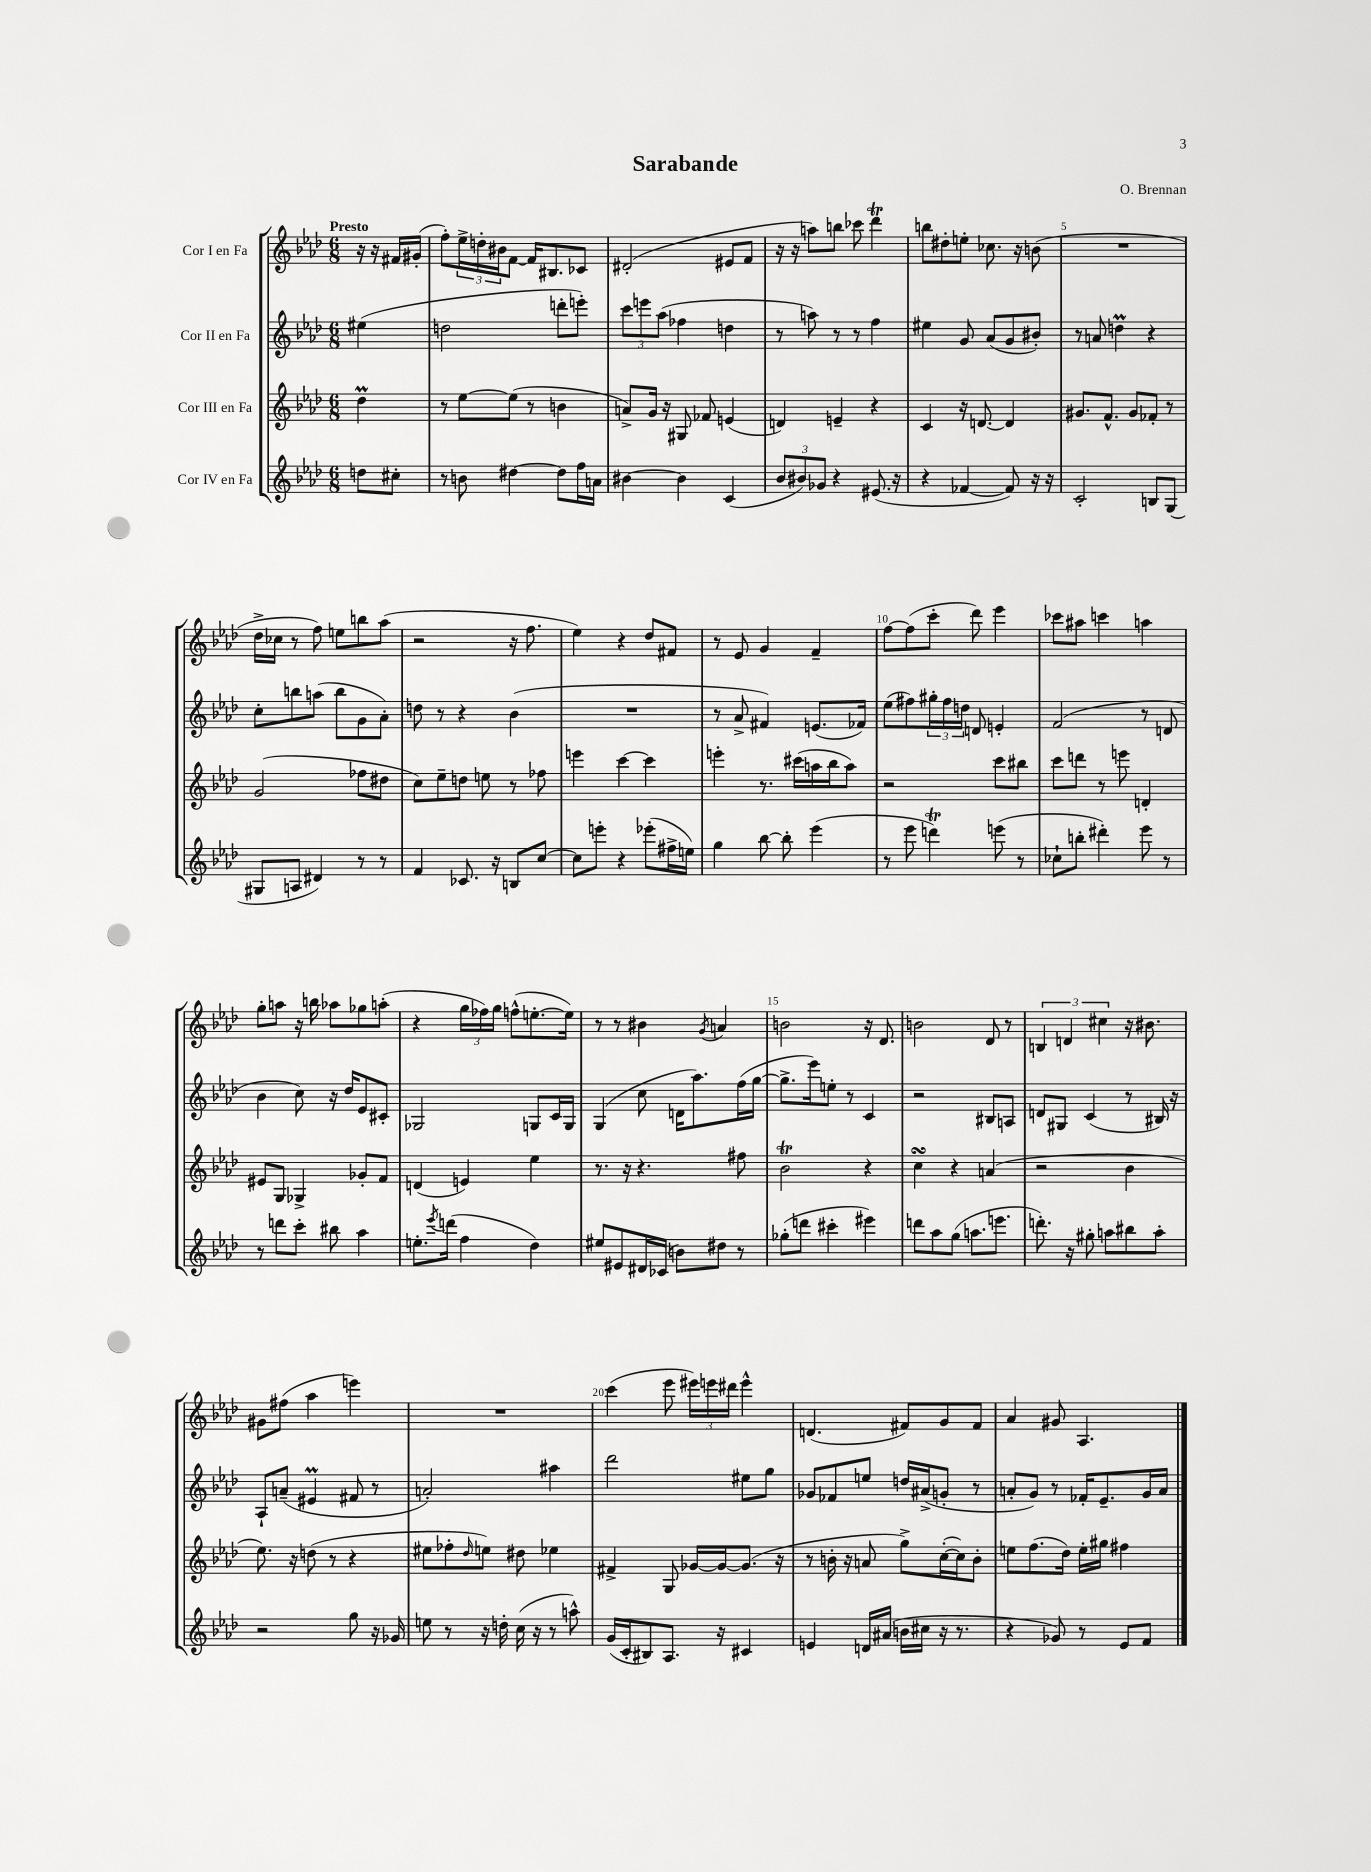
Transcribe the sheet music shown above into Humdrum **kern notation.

**kern	**kern	**kern	**kern
*staff4	*staff3	*staff2	*staff1
*clefG2	*clefG2	*clefG2	*clefG2
*k[b-e-a-d-]	*k[b-e-a-d-]	*k[b-e-a-d-]	*k[b-e-a-d-]
*M6/8	*M6/8	*M6/8	*M6/8
8dd\L	4dd-\	(4ee#\	16r
.	.	.	16r
8cc#'\J	.	.	16f#/LL
.	.	.	(16g#'/JJ
=	=	=	=
8r	8r	2dd\	8ff'\L)
8b\	[8ee-\L	.	24ee-^\L
.	.	.	24dd'\
.	.	.	24b#\J
[4dd#\	(8ee-\]J	.	[8f\J
.	8r	.	16f/]LK
.	.	.	8.B#/
8dd#\]L	4b\	8ddd'\L	.
16ff\L	.	8eee'\J)	8c-/J
16a\JJ	.	.	.
=	=	=	=
[4b#\	8a^/L)	12ccc\L	(2d#'/
.	.	12eee\	.
.	16g/Jk	.	.
.	.	(12aa-\J	.
.	16r	.	.
4b#\]	8G#/	4ff-\	.
.	8f-/	.	.
(4c/	(4e/	4dd\	8e#/L
.	.	.	8f/J
=	=	=	=
12b-/L	4d/)	8r	16r
.	.	.	16r
12b#/)	.	.	.
.	.	8aa\)	8aa\L)
12g-/J	.	.	.
4r	4e~/	8r	8bb\J
.	.	8r	8ccc-\
(8.e#/	4r	4ff\	4ddd-\
16r	.	.	.
=	=	=	=
4r	4c/	4ee#\	8bb\L
.	.	.	8dd#'\
[4f-/	16r	8g/	8ee'\J
.	[8.d/	.	.
.	.	(8a-/L	8.cc-\
8f-/])	4d/]	8g/	.
.	.	.	16r
16r	.	8b#'/J)	(8b\
16r	.	.	.
=	=	=	=
2c'/	8.g#/L	8r	2.r
.	.	8a/	.
.	8.f^^/J	.	.
.	.	4dd\	.
.	8g#/L	.	.
8B/L	8f-'/J	4r	.
(8G/J	8r	.	.
=	=	=	=
8G#/L	(2g/	8cc'\L	16dd-^\LL
.	.	.	16cc-\JJ
8A/J	.	8bb\	8r
4d#/)	.	(8aa\J	8ff\)
.	.	8bb\L	8ee\L
8r	8ff-\L	8g\	8bb\
8r	8dd#\J	8a-'\J)	(8aa-\J
=	=	=	=
4f/	8cc\L)	8dd\	2r
.	8ee-~\	8r	.
8.c-/	8dd\J	4r	.
.	8ee\	.	.
16r	.	.	.
8B/L	8r	(4b-\	16r
.	.	.	8.ff\
[8cc/J	8ff-\	.	.
=	=	=	=
8cc\]L	4eee\	2.r	4ee-\)
8eee'\J	.	.	.
4r	[4ccc\	.	4r
(8eee-'\L	4ccc\]	.	8dd-/L
16ff#^\L	.	.	8f#/J
16ee\JJ)	.	.	.
=	=	=	=
4gg\	4eee'\	8r	8r
.	.	8a-^/	8e-/
[8bb-\	8.r	4f#/)	4g/
8bb-'\]	.	.	.
.	(16ccc#\LL	.	.
(4eee-\	16aa\	(8.e/L	4f~/
.	16bb-\J	.	.
.	8aa\J)	.	.
.	.	16f-/Jk)	.
=	=	=	=
8r	2r	(8ee-\L	[8ff\L
8eee-\	.	8ff#\)	(8ff\]
4ddd\)	.	24gg#'\L	8ccc'\J
.	.	24ff#\	.
.	.	24dd\JJ	.
.	.	8d/	8ddd-\)
(8eee\	8ccc\L	4e'/	4eee-\
8r	8bb#\J	.	.
=	=	=	=
8cc-`\L	8ccc\L	(2f/	8ccc-\L
8bb'\J	8ddd\J	.	8aa#\J
4ddd#'\)	8r	.	4ccc\
.	8eee\	.	.
8eee-\	4d'/	8r	4aa\
8r	.	8d/	.
=	=	=	=
8r	8e#/L	4b-\	8gg'\L
8ddd\L	8G/J	.	8aa\J
8ccc'\J	4G-^/	8cc\)	16r
.	.	.	16bb\
8bb#\	.	16r	8aa-\L
.	.	16dd-/LK	.
4aa-\	8g-'/L	8e-/	8gg-\
.	8f/J	8c#'/J	(8aa'\J
=	=	=	=
8.ee'\L	(4d/	2G-/	4r
8qeee-/	.	.	.
(16ddd\Jk	.	.	.
4ff\	4e/)	.	24gg\LL
.	.	.	24ff-\)
.	.	.	24gg\JJ
.	.	.	(8ff^^\L
4dd-\)	4ee-\	8G/L	[8.ee'\
.	.	16c/L	.
.	.	16G/JJ	16ee\]Jk)
=	=	=	=
8ee#/L	8.r	(4G/	8r
8e#/	.	.	8r
.	16r	.	.
16d#/L	4.r	8cc\	4b#\
(16c-/JJ	.	.	.
8b\L)	.	16d\LK	.
.	.	8.aa-\)	.
.	.	.	8qg/
8dd#\J	.	.	4a/
8r	8ff#\	(16ff\L	.
.	.	[16gg\JJ	.
=	=	=	=
(8gg-'\L	2b-\	8.gg^\]L	2b\
8ddd\J	.	.	.
.	.	16eee-\k)	.
4ccc#'\	.	8ee'\J	.
.	.	8r	.
4eee#\)	4r	4c/	16r
.	.	.	8.d-/
=	=	=	=
8ddd\L	4cc\	2r	2b\
8aa-\	.	.	.
(8gg\J	4r	.	.
8.aa\L	.	.	.
.	(4a/	8B#/L	8d-/
8.eee\J	.	.	.
.	.	8A/J	8r
=	=	=	=
8.ddd'\)	2r	8d/L	6B/
.	.	8G#/J	.
.	.	.	6d/
16r	.	.	.
8gg#'\	.	(4c/	.
.	.	.	6cc#\
8aa\L	.	.	.
8bb#\	4b-\	8r	16r
.	.	.	8.b#\
8aa'\J	.	16B#/)	.
.	.	16r	.
=	=	=	=
2r	8.ee-\)	8A-`/L	8g#\L
.	.	(8a~/J	(8ff#\J
.	16r	.	.
.	(8dd\	4e#/	4aa-\
.	8r	.	.
8gg\	4r	8f#/	4eee\)
16r	.	8r	.
16g-/	.	.	.
=	=	=	=
8ee\	8ee#\L	2a'/)	2.r
8r	8ff-'\	.	.
.	16qqdd-/	.	.
16r	8ee\J)	.	.
16dd'\	.	.	.
(16cc\	8dd#\	.	.
16r	.	.	.
8r	4ee-\	4aa#\	.
8aa^^\)	.	.	.
=	=	=	=
(16g/LL	4f#^/	2ddd-\	(4ccc\
16c'/J	.	.	.
8B#/)	.	.	.
8.A-/J	8G/	.	8eee-\
.	[16g-/LL	.	24eee#\LL)
.	.	.	24eee\
16r	16g-/_J	.	.
.	.	.	24ddd#\JJ
4c#/	(8.g-/]J	8ee#\L	4eee^^\
.	.	8gg\J	.
.	16r	.	.
=	=	=	=
4e/	8r	8g-/L	(4.d/
.	16b'\	8f-/	.
.	16r	.	.
16d/LL	8a/	8ee/J	.
(16a#/JJ	.	.	.
16b\LL	8gg^\L)	16dd/LL	8f#/L)
16cc#\JJ	.	(16a#^/J	.
16r	([16cc'\L	8g'/J	8g/
8.r	16cc\]J)	.	.
.	8b'\J	8r	8f#/J
=	=	=	=
4r	8ee\L	8a'/L	4a-/
.	(8.ff\	8g/J)	.
8g-/)	.	8r	8g#/
.	16dd-\Jk)	.	.
8r	16ee'\LL	16f-'/LK	4.A-/
.	16gg#\JJ	8.e-~/	.
8e-/L	4ff#\	.	.
8f/J	.	16g/L	.
.	.	16a/JJ	.
==	==	==	==
*-	*-	*-	*-
